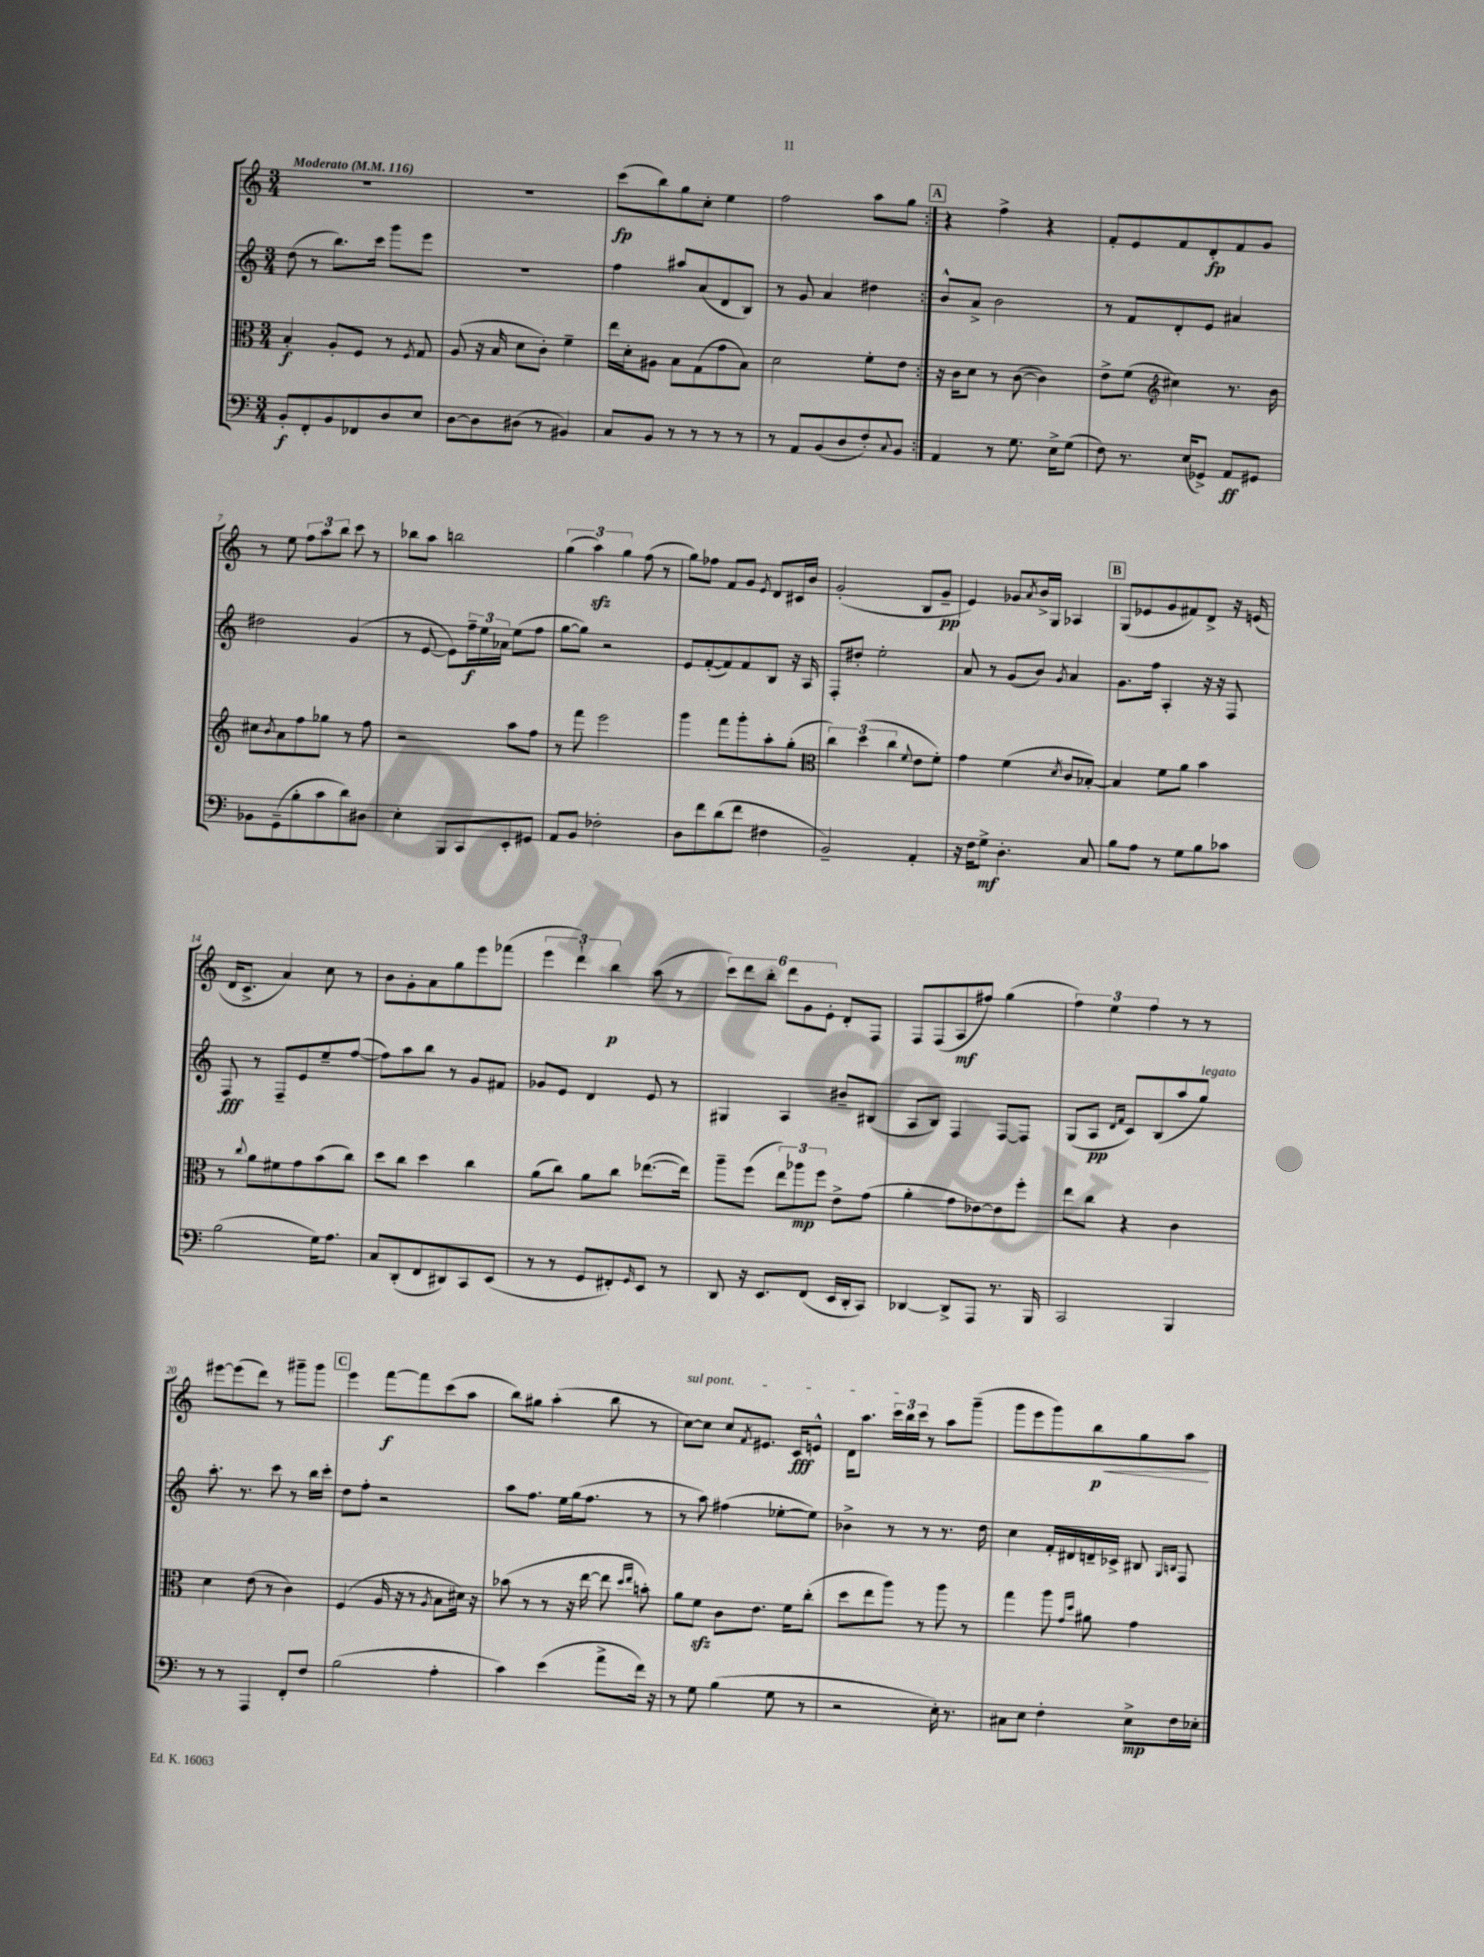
<<
\new StaffGroup <<
\new Staff = "s0" {
    \clef treble \key c \major \numericTimeSignature \time 3/4 \tempo "Moderato" 4 = 116
    \repeat volta 2 { R2. |
    R2. |
    c'''8\fp( b''8) g''8 c''8-. e''4 |
    f''2 a''8 g''8 | }
    \mark \markup { \box "A" } r4 f''4-> r4 |
    f'8-. e'8 f'8 d'8-.\fp f'8 g'8 |
    r8 e''8 \tuplet 3/2 { f''8 a''8 b''8 } c'''8 r8 |
    bes''8 a''8 b''2 |
    \tuplet 3/2 { g''4( a''4\sfz) g''4 } f''8( r8 |
    g''8) fes''8 f'8 g'8 \acciaccatura { e'8 } d'8 cis'16 b'16 |
    g'2-.( b8 g'8--\pp |
    e'4) ges'8 \acciaccatura { a'8 } b'16-> g16 aes4 |
    \mark \markup { \box "B" } g8( ees'8 g'8 fis'8) d'8-> r16 e'16( |
    d'16 c'8.-> a'4) c''8 r8 |
    b'8 g'8-. a'8 g''8 e'''8 fes'''8( |
    \tuplet 3/2 { e'''4 d'''4-!) b''4\p } a''8( r8 |
    \tuplet 6/4 { c'''8) d'''8 b''8-. d'''8 g'8 e'8-. } d'8-. f8 |
    f8 f8( a8\mf fis''8) g''4( |
    \tuplet 3/2 { f''4) e''4 f''4 } r8 r8 |
    eis'''8~ eis'''8( d'''8) r8 gis'''8-- gis'''8 |
    \mark \markup { \box "C" } e'''4 f'''8~\f f'''8 c'''8( a''8 |
    b''8) gis''8 a''4-.( b''8 r8 |
    \once \override TextSpanner.bound-details.left.text = \markup { \italic "sul pont." } c''8~\startTextSpan) c''8 c''8 \acciaccatura { f'8 } eis'8. c'16\fff e'8-^ |
    d'16 a''8. \tuplet 3/2 { c'''16 b''16 c'''16\stopTextSpan } r8 a''8 g'''8--( |
    g'''8 e'''8 g'''8) b''8\p\< g''8 a''8\! \bar "|." |
}
\new Staff = "s1" {
    \clef treble \key c \major \numericTimeSignature \time 3/4
    \repeat volta 2 { d''8( r8 b''8.) c'''16 g'''8 e'''8 |
    R2. |
    f''4 ais''8 a'8( d'8 b8) |
    r8 g'8 a'4 dis''4 | }
    \mark \markup { \box "A" } b'8-^ a'8-> b'2 |
    r8 f'8 d'8-. e'8 ais'4 |
    dis''2 g'4( |
    r8 e'8~ e'8) \tuplet 3/2 { f''16--\f e''16 aes'16 } e''8( f''8 |
    g''8~ g''8) r2 |
    e'8 f'8~-.( f'8) f'8 b8 r16 a16 |
    f8-. dis''8-. e''2-. |
    a'8 r8 g'8( b'8) \acciaccatura { g'8 } a'4 |
    \mark \markup { \box "B" } g'8. f''16 a4-. r16 r16 f8 |
    f8\fff r8 f8-- e'8 e''8-- f''8~( |
    f''8) a''8 b''8 r8 g'8 fis'8 |
    ges'8 e'8 d'4 e'8 r8 |
    gis4 a4 bis'8-- bis8( |
    a8 b8) f4 f8~ f8 |
    g8( a8\pp \grace { d'16 f'16 } c'8) b8( a''8 g''8^\markup { \italic "legato" }) |
    a''8.-. r8. c'''8 r8 b''16 c'''16-. |
    \mark \markup { \box "C" } d''8 f''8-. r2 |
    a''8 f''8. e''16 g''16( f''8. r8 |
    r8 a''8) fis''4( ees''8~-. ees''8) |
    bes'4-> r8 r8 r8. d''16 |
    c''4 f'16-. dis'16 d'16-- ces'16-> bis8 \grace { g16 b16 } f8 \bar "|." |
}
\new Staff = "s2" {
    \clef alto \key c \major \numericTimeSignature \time 3/4
    \repeat volta 2 { b4-.\f a8-. f8 r8 \acciaccatura { f8 } g8 |
    a8( r16 b16 d'8 c'8-.) f'4-- |
    e''16 d'16-. ais8 b8 g8( g'8 b8) |
    d'2 f'8-. e'8 | }
    \mark \markup { \box "A" } r16 c'16 d'8 r8 c'8~( c'4) |
    e'8-> f'8( \clef treble cis''4) r8. b'16 |
    cis''8 \acciaccatura { b'8 } a'8 f''8 ges''8 r8 f''8 |
    r2 a''8 f''8 |
    r8 f'''8 e'''2 |
    g'''4 f'''8 g'''8-. a''8-. g''8-.( |
    \clef alto \tuplet 3/2 { c''4) d''4( c''4 } \appoggiatura { f'8 } e'8 f'8-.) |
    g'4 f'4( \acciaccatura { d'8 } c'8 bes8~-.) |
    \mark \markup { \box "B" } bes4 f'8 a'8 b'4 |
    r8 \appoggiatura { c''8 } a'8 fis'8 g'8 b'8( c''8) |
    d''8 c''8 d''4 c''4 |
    a'8( c''8) a'8 c''8 ees''8.~( ees''16) |
    a''8-- f''8( \tuplet 3/2 { e''8) aes''8\mp f''8 } e'8-> g'8( |
    a'4-. g'8 ees'8~) ees'8 f''8-. |
    e''8 c''8 r4 c'4 |
    d'4 e'8( r8 c'4) |
    \mark \markup { \box "C" } f4( a16 r16 r8 \acciaccatura { a8 } b8 dis'16) r16 |
    bes'8( r8 r8 r16 e''16~ e''8 \grace { d''16 e''16 } b'8-.) |
    a'8 f'8\sfz c'8 e'8. f'16 c''8-.( |
    d''8 e''8 a''8) r8 a''8 r8 |
    g''4 a''8 \grace { g'16 d''16 } ais'8 g'4 \bar "|." |
}
\new Staff = "s3" {
    \clef bass \key c \major \numericTimeSignature \time 3/4
    \repeat volta 2 { b,8-.\f f,8-. b,8 fes,8 d8 e8 |
    d8~ d8 dis8( r8 bis,4) |
    c8 b,8 r8 r8 r8 r8 |
    r8 a,8 b,8( d8 f8-.) \appoggiatura { c8 } b,8 | }
    \mark \markup { \box "A" } a,4 r8 g8. e16-> g8( |
    f8) r8. e16( ges,8->) a,8\ff gis,8 |
    bes,8 g,8--( b8-. c'8 d'8) dis8 |
    e4-. b,,8 c,8 e,8-. gis,8 |
    a,8 b,8 fes2-. |
    d8 f'8 d'8( f'8 fis4 |
    b,2--) a,4-. |
    r16 f16 g8->\mf d4.-. c8 |
    \mark \markup { \box "B" } b8 a8 r8 g8 b8 ces'8 |
    b2( g16) a8. |
    c8 d,8-.( f,8 dis,8) c,8 e,8( |
    r8 r8 g,8 fis,8-.) \grace { g,16 } e,8 r8 |
    d,8 r16 e,8. f,8( e,16 d,16-. c,8) |
    des,4~ des,8-> a,,8 r8. b,,16 |
    c,2 b,,4 |
    r8 r8 a,,4 f,8-. f8 |
    \mark \markup { \box "C" } b2( a4-. |
    c'4) e'4( a'8-> f'16) r16 |
    r8 g8 b4( g8 r8 |
    r2 e16-.) r8. |
    cis8 e8 f4-. e8->\mp f16 ees16-. \bar "|." |
}
>>
>>
